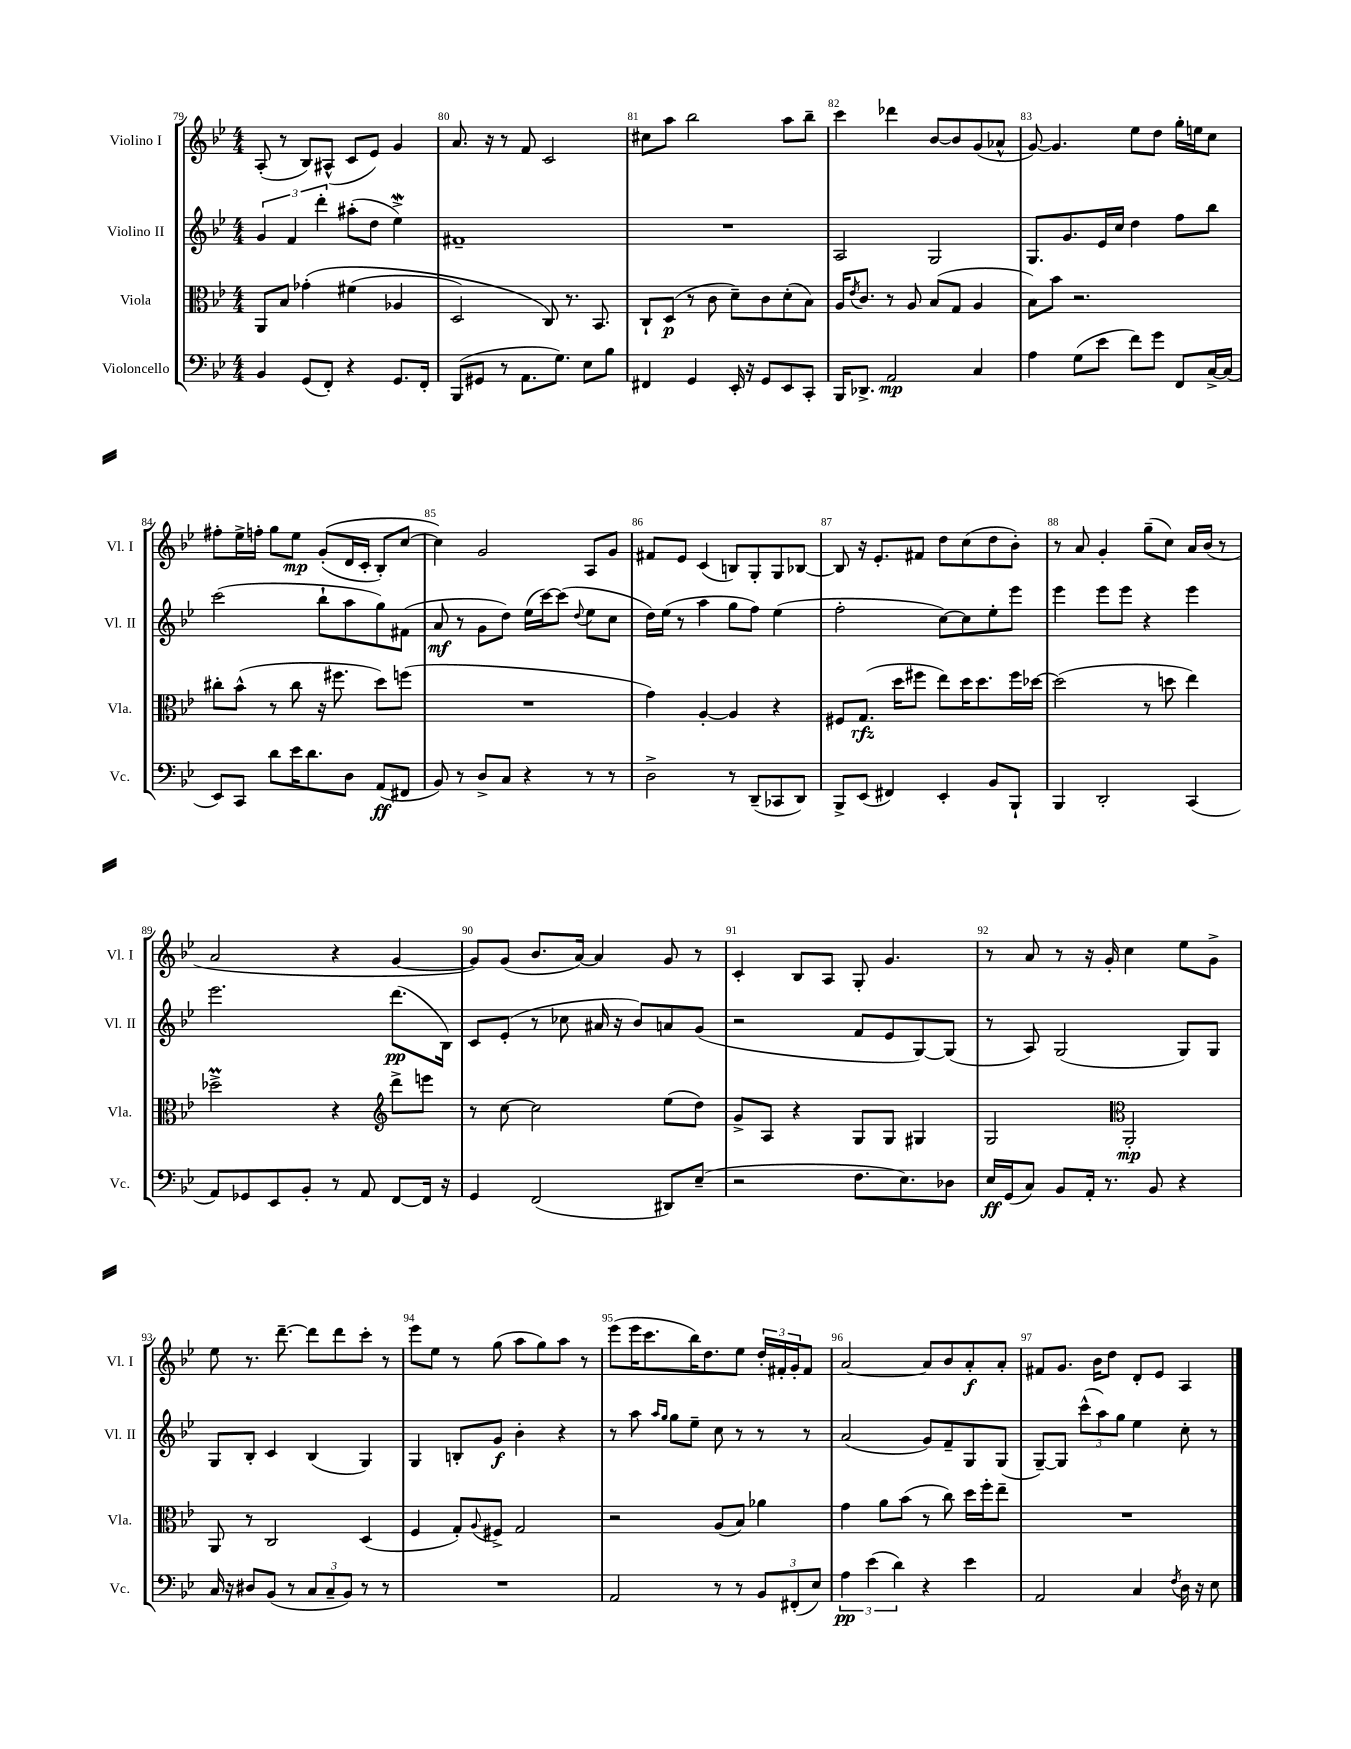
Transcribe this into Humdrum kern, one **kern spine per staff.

**kern	**kern	**kern	**kern
*staff4	*staff3	*staff2	*staff1
*clefF4	*clefC3	*clefG2	*clefG2
*k[b-e-]	*k[b-e-]	*k[b-e-]	*k[b-e-]
*M4/4	*M4/4	*M4/4	*M4/4
4BB-/	8AA/L	6g/	(8A'/
.	8B-/J	.	8r
.	.	6f/	.
(8GG/L	&(4g-'\	.	8B-/L)
.	.	6ddd'\	.
8FF'/J)	.	.	(8A#^^/J
4r	(4f#\	(8aa#'\L	8c/L
.	.	8dd\J	8e-/J)
8.GG/L	4A-/	4ee-^\)	4g/
16FF'/Jk	.	.	.
=	=	=	=
(8BBB-/L	2D/)	1f#~	8.a/
8GG#/J	.	.	.
.	.	.	16r
8r	.	.	8r
8.AA\L	.	.	8f/
.	8C/&)	.	2c/
8.G\J)	.	.	.
.	8.r	.	.
8E-\L	.	.	.
.	8.BB-/	.	.
8B-\J	.	.	.
=	=	=	=
4FF#/	8C`/L	1r	8cc#\L
.	(8D/J	.	8aa\J
4GG/	8r	.	2bb-\
.	8c\	.	.
16EE-'/	8d~\L)	.	.
16r	.	.	.
8GG/L	8c\	.	.
8EE-/	(8d'\	.	8aa\L
8CC'/J	8B-\J)	.	8bb-~\J
=	=	=	=
16BBB-/LK	16A/LK	2A/	4ccc\
.	8qe-/	.	.
8.DD-^/J	8.c/J	.	.
2AA/	8r	.	4ddd-\
.	8A/	.	.
.	(8B-/L	2G/	[8b-/L
.	8G/J	.	8b-/]
4C/	4A/	.	(8g/
.	.	.	8a-^^/J
=	=	=	=
4A\	8B-\L)	8.G/L	[8g/)
.	8b-\J	.	4.g/]
.	.	8.g/	.
(8G\L	2.r	.	.
8e-\J	.	16e-/L	.
.	.	16cc/JJ	.
8f\L)	.	4dd\	8ee-\L
8g\J	.	.	8dd\J
8FF/L	.	8ff\L	16gg'\LL
.	.	.	16ee\J
[16C^/L	.	8bb-\J	8cc\J
(16C/]JJ	.	.	.
=	=	=	=
8EE-/L)	8cc#'\L	(2ccc\	8ff#'\L
8CC/J	(8b-^^\J	.	16ee-^\L
.	.	.	16ff'\JJ
8d\L	8r	.	8gg\L
16e-\K	8cc#\	.	8ee-\J
8.d\	.	.	.
.	16r	8bb-`\L	&((8g'/L
.	8.ff#\	.	.
8D\J	.	8aa\	16d/L
.	.	.	16c'/JJ
(8AA/L	8dd\L)	8gg\)	8B-'/L)
8FF#/J	(8ff\J	(8f#\J	[8cc/J
=	=	=	=
8BB-/)	1r	8a/	4cc\]&)
8r	.	8r	.
8D^/L	.	8g\L	2g/
8C/J	.	8dd\J)	.
4r	.	(16ee-\LL	.
.	.	[16ccc\J)	.
.	.	(8ccc\]J	.
.	.	8qqdd/	.
8r	.	8ee-\L	8A/L
8r	.	8cc\J	8g/J
=	=	=	=
2D^\	4g\)	16dd\LL)	8f#/L
.	.	(16ee-\JJ	.
.	.	8r	8e-/J
.	[4A'/	4aa\	(4c/
8r	4A/]	8gg\L	8B/L)
(8DD~/L	.	8ff\J)	8G'/
8CC-/	4r	(4ee-\	8G/
8DD/J)	.	.	[8B-/J
=	=	=	=
8BBB-^/L	8F#/L	2ff'\	8B-/]
(8EE-/J	(8.G/J	.	16r
.	.	.	8.e-'/L
4FF#/)	.	.	.
.	16dd\LK	.	.
.	8ff#\J	.	8f#/J
4EE-'/	8ee-\L)	[8cc\L)	8dd\L
.	16dd\K	8cc\]	(8cc\
.	8.dd\	.	.
8BB-/L	.	8ee-'\	8dd\
8BBB-`/J	16ff#\L	8eee-\J	8b-'\J)
.	[16dd-\JJ	.	.
=	=	=	=
4BBB-/	(2dd-\]	4eee-\	8r
.	.	.	8a/
2DD'/	.	8eee-\L	4g'/
.	.	8eee-\J	.
.	8r	4r	(8gg~\L
.	8dd\	.	8cc\J)
(4CC/	4ee-\)	4eee-\	16a/LL
.	.	.	(16b-/JJ
.	.	.	8r
=	=	=	=
8AA/L)	2dd-^\	2.eee-\	2a/
8GG-/	.	.	.
8EE-/	.	.	.
8BB-'/J	.	.	.
8r	4r	.	4r
8AA/	.	.	.
*	*clefG2	*	*
[8FF/L	8ddd^\L	(8.ddd\L	[4g/
16FF/]Jk	8eee\J	.	.
16r	.	16B-\Jk)	.
=	=	=	=
4GG/	8r	8c/L	8g/]L)
.	[8cc\	(8e-'/J	(8g/J
(2FF/	2cc\]	8r	8.b-/L
.	.	8cc-\	.
.	.	.	[16a/Jk)
.	.	16a#/	4a/]
.	.	16r	.
.	.	8b-/L)	.
8DD#/L)	(8ee-\L	8a/	8g/
(8E-~/J	8dd\J)	(8g/J	8r
=	=	=	=
2r	8g^/L	2r	4c'/
.	8A/J	.	.
.	4r	.	8B-/L
.	.	.	8A/J
8.F\L	8G/L	8f/L	8G'/
.	8G/J	8e-/	4.g/
8.E-\)	.	.	.
.	4G#/	[8G/)	.
8D-\J	.	(8G/]J	.
=	=	=	=
16E-/LL	2G/	8r	8r
(16GG/J	.	.	.
8C/J)	.	8A/)	8a/
8BB-/L	.	(2G/	8r
16AA'/Jk	.	.	16r
8.r	.	.	16g'/
*	*clefC3	*	*
.	2AA'/	.	4cc\
8BB-/	.	.	.
4r	.	8G/L)	8ee-\L
.	.	8G/J	8g^\J
=	=	=	=
16C/	8AA/	8G/L	8ee-\
16r	.	.	.
8D#/L	8r	8B-'/J	8.r
(8BB-/J	2C/	4c/	.
.	.	.	[8.ddd~\
8r	.	.	.
12C/L	.	(4B-/	8ddd\]L
12C~/	.	.	.
.	.	.	8ddd\
12BB-/J)	.	.	.
8r	(4D/	4G/)	8ccc'\J
8r	.	.	8r
=	=	=	=
1r	4F/	4G/	8eee-\L
.	.	.	8ee-\J
.	8G'/L)	8B'/L	8r
.	8qqA/	.	.
.	8F#^/J	8g/J	(8gg\
.	2G/	4b-'\	8aa\L
.	.	.	8gg\)
.	.	4r	8aa\J
.	.	.	8r
=	=	=	=
2AA/	2r	8r	(8eee-\L
.	.	8aa\	16eee-\K
.	.	.	8.ccc\
.	.	16qqaa/LL	.
.	.	16qqgg/JJ	.
.	.	8gg\L	.
.	.	8ee-~\J	16bb-\K)
.	.	.	8.dd\
8r	(8A/L	8cc\	.
8r	8B-/J)	8r	8ee-\J
12BB-/L	4a-\	8r	24dd'/LL
.	.	.	24f#'/
(12FF#'/	.	.	24g'/J
.	.	8r	8f#/J
12E-/J)	.	.	.
=	=	=	=
6A\	4g\	(2a/	[2a/
(6e-\	.	.	.
.	8a\L	.	.
6d\)	.	.	.
.	(8b-\J	.	.
4r	8r	8g/L)	8a/]L
.	8cc\)	8f~/	8b-/
4e-\	16dd\LL	8G/	8a'/
.	16ff'\J	.	.
.	8ee-~\J	(8G/J	8a'/J
=	=	=	=
2AA/	1r	[8G~/L)	8f#/L
.	.	8G/]J	8.g/J
.	.	(12ccc^^\L	.
.	.	.	16b-\LK
.	.	12aa\)	.
.	.	.	8dd\J
.	.	12gg\J	.
4C/	.	4ee-\	8d'/L
.	.	.	8e-/J
8qF/	.	.	.
16D\	.	8cc'\	4A/
16r	.	.	.
8E-\	.	8r	.
==	==	==	==
*-	*-	*-	*-
